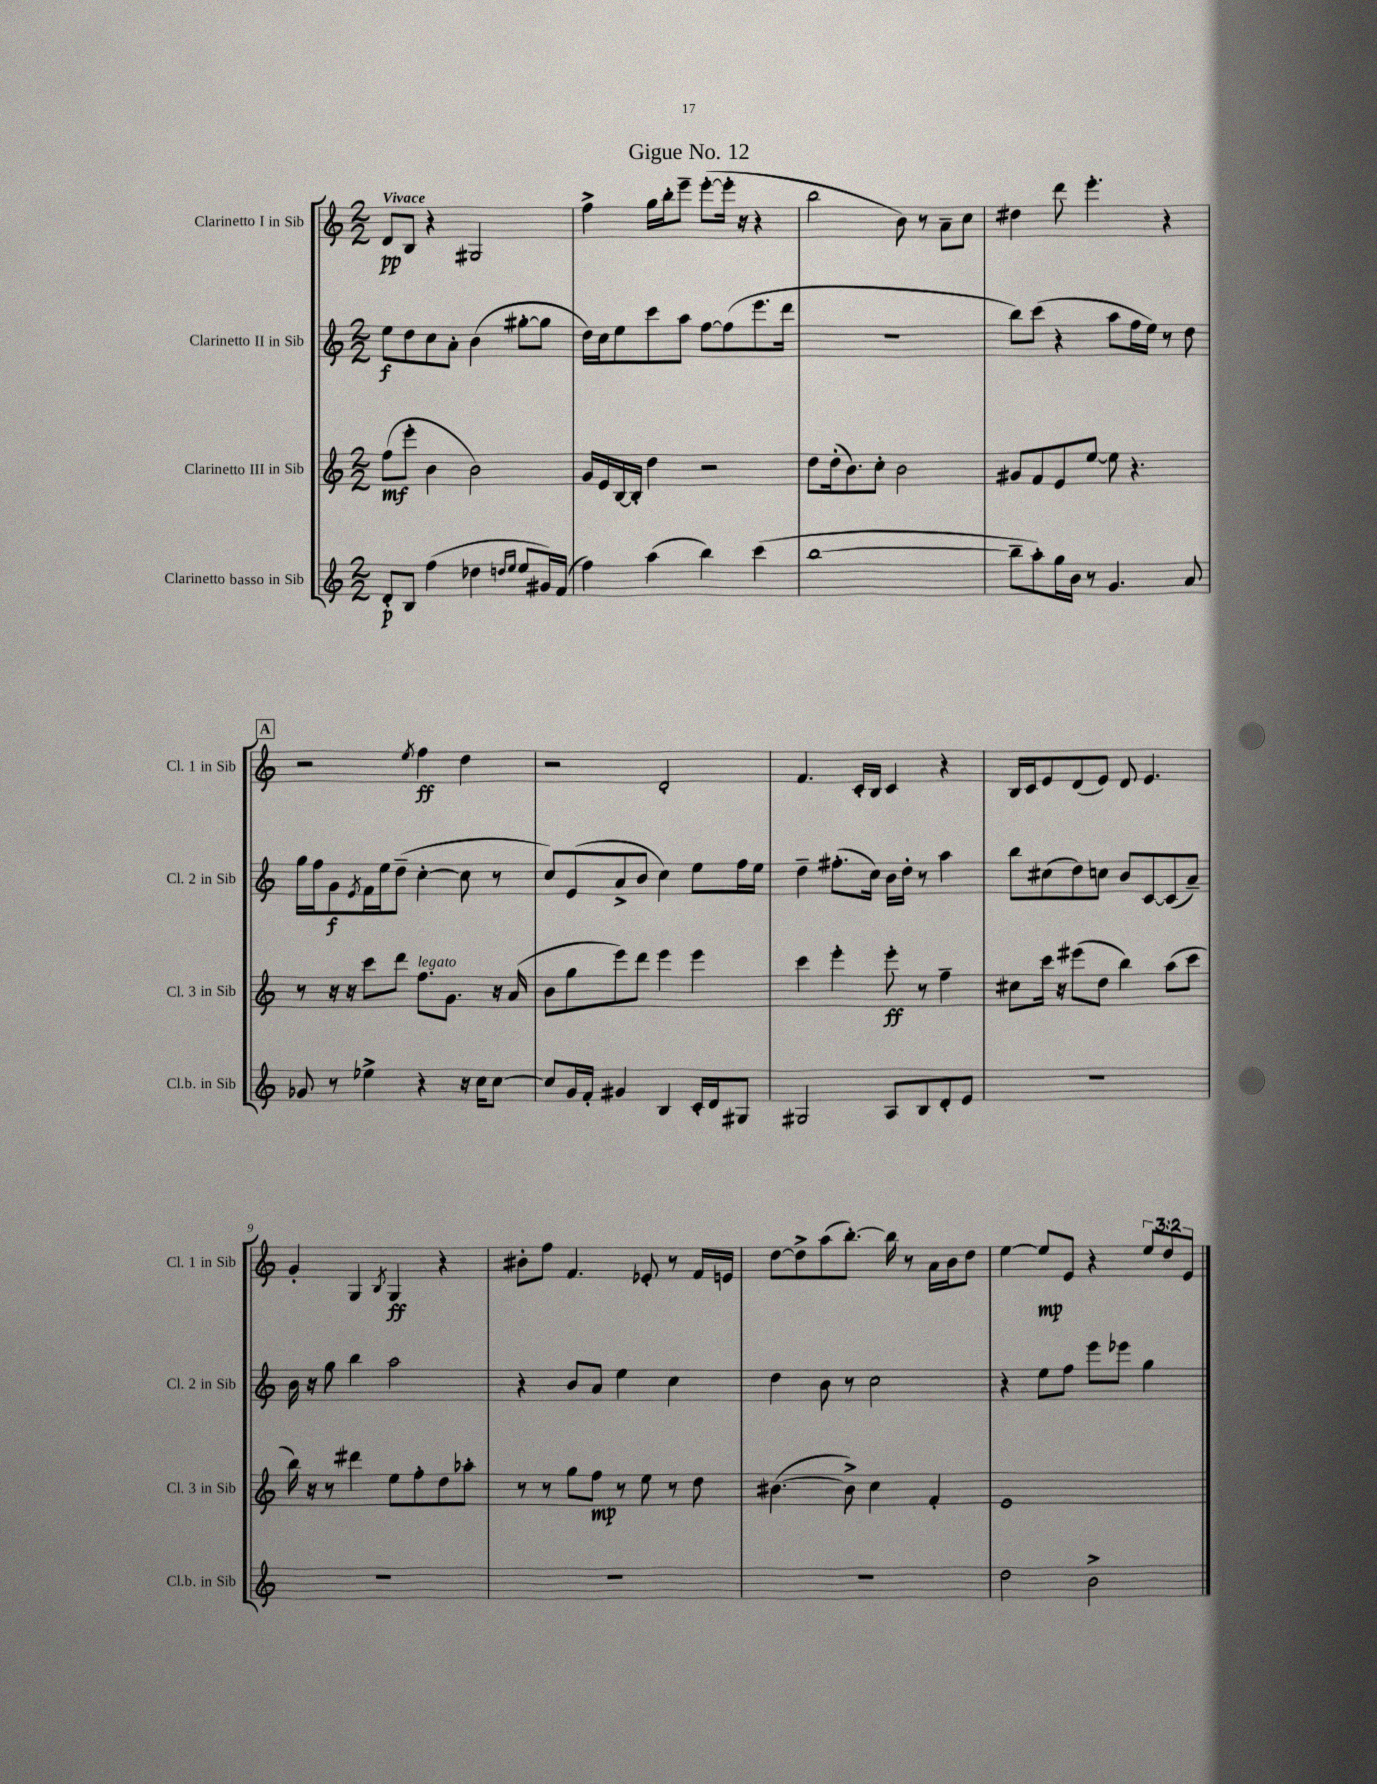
\header { title = "Gigue No. 12" }
<<
\new StaffGroup <<
\new Staff = "s0" \with { instrumentName = "Clarinetto I in Sib" shortInstrumentName = "Cl. 1 in Sib" } {
    \clef treble \key c \major \numericTimeSignature \time 2/2 \override Staff.TupletNumber.text = #tuplet-number::calc-fraction-text \tempo "Vivace"
    d'8\pp b8 r4 gis2 |
    f''4-> g''16 b''16-. e'''8-- e'''8~-.( e'''16-. r16 r4 |
    b''2 b'8) r8 a'8-- c''8 |
    dis''4 d'''8 e'''4.-. r4 |
    \mark \markup { \box "A" } r2 \acciaccatura { e''8 } f''4\ff d''4 |
    r2 d'2-. |
    f'4. c'16-. b16 c'4 r4 |
    b16 c'16 e'8 d'8( e'8) d'8 e'4. |
    g'4-. g4 \acciaccatura { b8 } g4\ff r4 |
    bis'8-. f''8 f'4. ees'8-. r8 f'16 e'16 |
    d''8~ d''8-> a''8( b''8.~-.) b''16 r8 a'16 b'16 d''8 |
    e''4~ e''8\mp e'8 r4 \tuplet 3/2 { e''8 d''8 e'8 } \bar "|." |
}
\new Staff = "s1" \with { instrumentName = "Clarinetto II in Sib" shortInstrumentName = "Cl. 2 in Sib" } {
    \clef treble \key c \major \numericTimeSignature \time 2/2
    e''8\f d''8 c''8 a'8-. b'4( gis''8~-. gis''8 |
    d''16) c''16 e''8 c'''8 a''8 f''8~ f''8( e'''8. d'''16 |
    R1 |
    b''8) c'''8( r4 a''8 f''16 e''16) r8 d''8 |
    \mark \markup { \box "A" } g''16 f''16 g'8\f \acciaccatura { e'8 } f'16 e''16 d''8--( c''4~-. c''8 r8 |
    c''8) e'8( a'8-> b'8 c''4) e''8 f''16 e''16 |
    d''4-- fis''8.-.( c''16) b'16 d''16-. r8 a''4 |
    b''8 cis''8( d''8) c''8 b'8 c'8~ c'8( a'8--) |
    b'16 r16 g''8 b''4 a''2 |
    r4 b'8 a'8 e''4 c''4 |
    d''4 b'8 r8 c''2 |
    r4 e''8 f''8 e'''8 ees'''8 g''4 \bar "|." |
}
\new Staff = "s2" \with { instrumentName = "Clarinetto III in Sib" shortInstrumentName = "Cl. 3 in Sib" } {
    \clef treble \key c \major \numericTimeSignature \time 2/2
    f''8\mf( e'''8-. b'4 b'2) |
    g'16 e'16 b16~ b16-. d''4 r2 |
    d''8 d''16-.( b'8.) c''8-. b'2 |
    gis'8 f'8 e'8 e''8~ e''8 r4. |
    \mark \markup { \box "A" } r8 r16 r16 c'''8 d'''8 f''8.^\markup { \italic "legato" } g'8. r16 a'16( |
    b'8 g''8 e'''8) d'''8 e'''4 e'''4 |
    c'''4 e'''4-. e'''8-.\ff r8 f''4-- |
    cis''8 c'''16 r16 eis'''8( d''8 b''4) a''8( c'''8 |
    b''16) r16 r8 dis'''4 e''8 f''8-. d''8 aes''8-. |
    r8 r8 g''8 f''8\mp r8 e''8 r8 d''8 |
    bis'4.~( bis'8->) c''4 f'4-. |
    e'1 \bar "|." |
}
\new Staff = "s3" \with { instrumentName = "Clarinetto basso in Sib" shortInstrumentName = "Cl.b. in Sib" } {
    \clef treble \key c \major \numericTimeSignature \time 2/2
    d'8-.\p b8 f''4( des''4 \grace { d''16 e''16 } e''8 gis'16) f'16( |
    f''4) a''4( b''4) c'''4( |
    b''1~ |
    b''8-- a''8-.) g''16 b'16 r8 g'4. a'8 |
    \mark \markup { \box "A" } ges'8 r8 ees''4-> r4 r16 c''16 c''8~ |
    c''8 g'16 f'16-. gis'4 b4 c'16-. d'16 gis8 |
    gis2 a8 b8 d'8-. e'8 |
    R1 |
    R1 |
    R1 |
    R1 |
    d''2 b'2-> \bar "|." |
}
>>
>>
